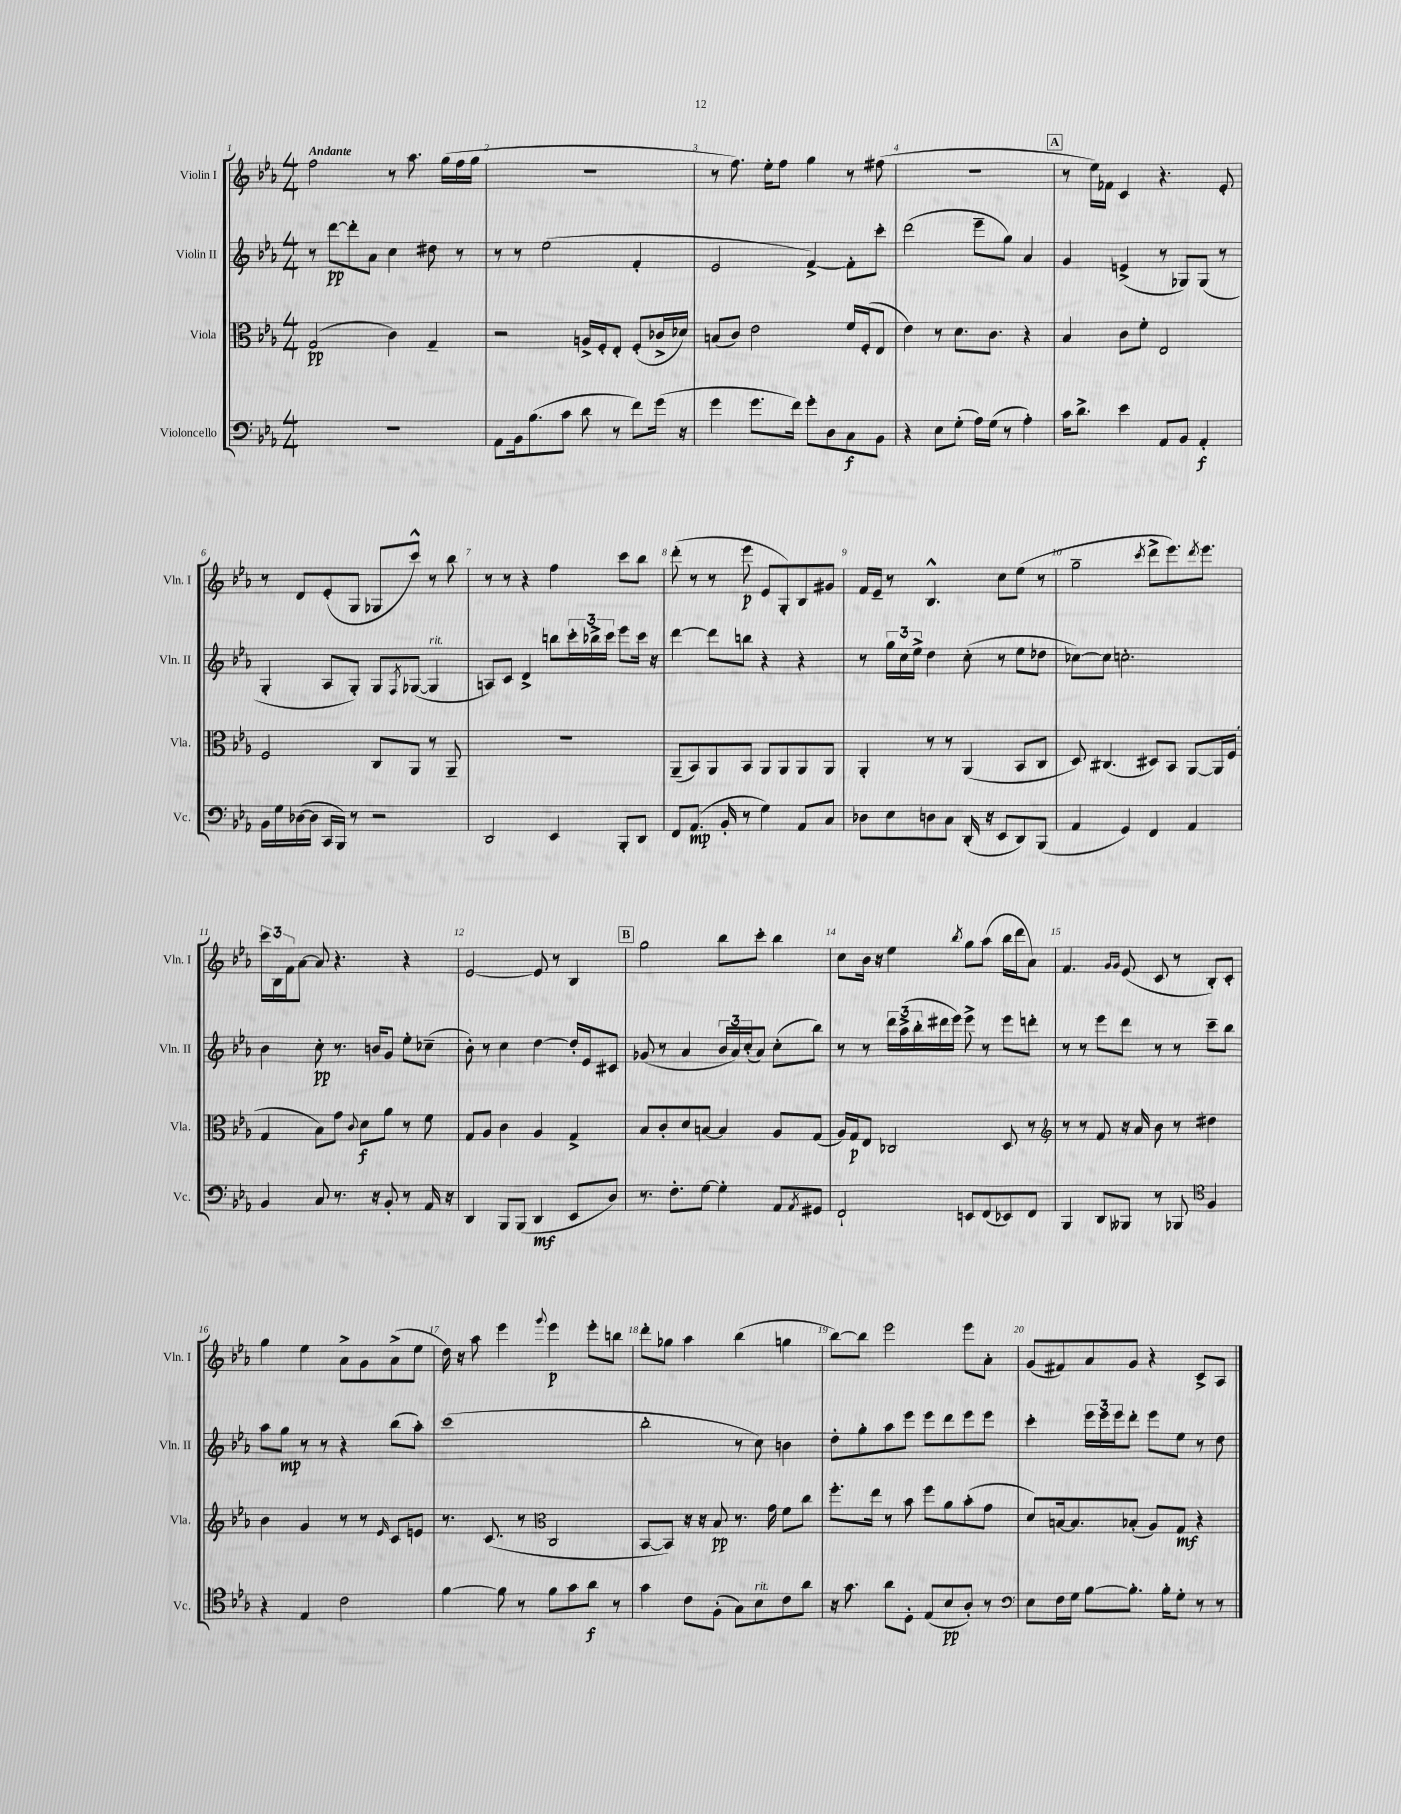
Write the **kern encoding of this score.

**kern	**kern	**kern	**kern
*staff4	*staff3	*staff2	*staff1
*clefF4	*clefC3	*clefG2	*clefG2
*k[b-e-a-]	*k[b-e-a-]	*k[b-e-a-]	*k[b-e-a-]
*M4/4	*M4/4	*M4/4	*M4/4
1r	(2G/	8r	2ff\
.	.	[8ddd\L	.
.	.	8ddd'\]	.
.	.	8a-\J	.
.	4c\)	4cc\	8r
.	.	.	8.aa-\
.	4G~/	8dd#\	.
.	.	.	(16gg\LL
.	.	8r	16ff\
.	.	.	16gg\JJ
=	=	=	=
8AA-\L	2r	8r	1r
16BB-\k	.	8r	.
(8.B-\	.	.	.
.	.	(2ee-\	.
8c\J	.	.	.
8d\	16A^/LL	.	.
.	16F'/J	.	.
8r	8E-'/J	.	.
8f\L)	(8F'/L	4f'/	.
(16g\Jk	16c-^/L	.	.
16r	16d-/JJ)	.	.
=	=	=	=
4g\	(8B/L	2e-/	8r
.	8c/J)	.	8.ff\)
8.g\L	2e-\	.	.
.	.	.	16ee-'\LK
.	.	.	8ff\J
16f\Jk)	.	.	.
8g'\L	.	[4f^/)	4gg\
8D\	.	.	.
8C\	16f/LL	8f'\]L	8r
.	(16F'/J	.	.
8BB-\J	8E-/J	8ccc'\J	(8ff#\
=	=	=	=
4r	4e-\)	(2ddd\	1r
8E-\L	8r	.	.
(8G'\J	8.d\L	.	.
16A-\LL)	.	8eee-~\L	.
(16G\JJ	8.c\J	.	.
8r	.	8gg\J)	.
4A-'\)	4r	4a-/	.
=	=	=	=
16c\LK	4B-/	4g/	8r
8.d^\J	.	.	.
.	.	.	16ee-\LL)
.	.	.	16f-\JJ
4e-\	8c\L	(4e^/	4c/
.	8f'\J	.	.
8AA-/L	2E-/	8r	4.r
8BB-/J	.	8G-/L)	.
4AA-'/	.	(8G-/J	.
.	.	8r	8e-'/
=	=	=	=
16BB-\LL	2F/	4G'/	8r
16G\	.	.	.
([16D-\	.	.	8d/L
16D-\]JJ	.	.	.
16CC/LL	.	8A-/L	(8e-'/
16BBB-/JJ)	.	.	.
8r	.	8G'/J)	8G/J
2r	8C/L	8G/L	8G-/L
.	.	8qF/	.
.	8AA-/J	([8G-/J	8ccc^^/J)
.	8r	4G-/]	8r
.	8AA-~/	.	8bb-\
=	=	=	=
2DD/	1r	8A/L)	8r
.	.	8c/J	8r
.	.	4d^/	4r
4EE-/	.	8bb\L	4ff\
.	.	24ccc'\L	.
.	.	24bb-^\	.
.	.	24ccc\JJ	.
8BBB-'/L	.	8eee-\L	8ccc\L
8DD/J	.	16ccc\Jk	8bb-\J
.	.	16r	.
=	=	=	=
8FF/L	(8AA-~/L	[4ddd\	(8ddd'\
(8.AA-/J	8BB-/)	.	8r
.	8AA-/	8ddd\]L	8r
16BB-'/	.	.	.
8r	8BB-/J	8bb\J	8eee-\
4G\)	8AA-/L	4r	8e-/L
.	8AA-/	.	8G'/)
8AA-/L	8AA-/	4r	8B-/
8C/J	8AA-/J	.	8g#/J
=	=	=	=
8D-\L	4AA-'/	8r	16f/LL
.	.	.	16e-~/JJ
8E-\	.	24gg\LL	8r
.	.	24cc\	.
.	.	24ee-^\JJ	.
8D\	8r	4dd\	4.B-^^/
8C\J	8r	.	.
(16DD'/	(4AA-/	(8cc'\	.
16r	.	.	.
8EE-/L	.	8r	8cc\L
8DD/)	8BB-/L	8ee-\L	(8ee-\J
(8BBB-/J	8C/J	8dd-\J	8r
=	=	=	=
4AA-/	8D/)	[8cc-\L)	2gg~\
.	(4.C#/	8cc-\]J	.
4GG/)	.	2.cc'\	.
.	.	.	8qccc/
4FF/	8D#/L)	.	8ddd^\L
.	8BB-/J	.	8.eee-\)
4AA-/	[8AA-/L	.	.
.	.	.	8qddd/
.	.	.	8.eee-\J
.	16AA-/]L	.	.
.	(16F/JJ	.	.
=	=	=	=
4BB-/	4G/	4b-\	24ccc\LL
.	.	.	24B-\
.	.	.	24f\J
.	.	.	[8a-\J
8C/	8B-\L)	8cc'\	8a-/]
8.r	8g\J	8.r	4.r
.	8qqc/	.	.
.	8d\L	.	.
16r	.	16b/LK	.
8BB-'/	8a-\J	8g/J	.
8r	8r	8ee-'\L	4r
16AA-/	8f\	(8cc-~\J	.
16r	.	.	.
=	=	=	=
4DD/	8G/L	8b-'\)	[2e-/
.	8A-/J	8r	.
8BBB-/L	4c\	4cc\	.
(8BBB-/J	.	.	.
4DD/	4A-/	[4dd\	8e-/]
.	.	.	8r
8EE-/L	4G^/	16dd'/]LL	4B-/
.	.	16e-/J	.
8D/J)	.	8c#/J	.
=	=	=	=
8.r	8B-/L	(8g-/	2gg\
.	8c'/	8r	.
8.F'\L	.	.	.
.	8d/	4a-/	.
[8G\J	[8B/J	.	.
4G'\]	4B/]	24b-/LL	8bb-\L
.	.	24a-/)	.
.	.	(24cc'/J	.
.	.	8a-/J)	8ccc'\J
8AA-/L	8A-/L	(8cc'\L	4bb-\
8qAA-/	.	.	.
8GG#/J	(8G/J	8bb-\J)	.
=	=	=	=
2FF`/	16A-/LL)	8r	8cc\L
.	16G/J	.	.
.	8E-/J	8r	16b-\Jk
.	.	.	16r
.	2C-/	24ddd\LL	4ee-\
.	.	(24aa-^\	.
.	.	24bb-'\	.
.	.	16ddd#\	.
.	.	16eee-\JJ)	.
.	.	.	8qbb-/
8EE/L	.	8eee-^\	8gg\L
(8FF/	.	8r	(8aa-\J
8EE-/)	8D/	8eee-\L	16bb-\LL
.	.	.	16ddd\J
8FF/J	8r	8ddd'\J	8a-\J)
=	=	=	=
*	*clefG2	*	*
4BBB-/	8r	8r	4.f/
.	8r	8r	.
8DD/L	8f/	8eee-\L	.
.	.	.	16qqg/LL
.	.	.	16qqg/JJ
8BBB--/J	16r	8ddd\J	(8e-/
.	16a-/	.	.
8r	8b-\	8r	8c/
8BBB-/	8r	8r	8r
*clefC4	*	*	*
4F/	4dd#\	8ccc~\L	8B-'/L)
.	.	8bb-\J	8c'/J
=	=	=	=
4r	4b-\	8aa-\L	4gg\
.	.	8gg\J	.
4E-/	4g/	8r	4ee-\
.	.	8r	.
2c\	8r	4r	8a-^\L
.	8r	.	8g\
.	16qqe-/	.	.
.	8c/L	(8bb-\L	(8a-^\
.	8e/J	8aa-'\J)	8ee-\J
=	=	=	=
[4f\	8.r	(1ccc	16dd\)
.	.	.	16r
.	.	.	8aa-\
.	(8.c/	.	.
8f\]	.	.	4eee-\
8r	8r	.	.
*	*clefC3	*	*
.	.	.	8qqggg/
8f\L	2C/	.	4eee-\
8g\	.	.	.
8a-\J	.	.	8eee-'\L
8r	.	.	8bb\J
=	=	=	=
4g\	[8BB-/L	2bb-'\	8ddd'\L
.	8BB-/]J)	.	8gg-\J
8c\L	16r	.	4aa-\
.	16r	.	.
(8F'\J	8B-/	.	.
8G\L)	8.r	8r	(4bb-\
8B-\	.	8cc\)	.
.	16g\	.	.
8c\	8f\L	4b\	4gg\
8a-\J	8cc\J	.	.
=	=	=	=
16r	8.ff'\L	8dd'\L	[8bb-\L)
8.g\	.	.	.
.	.	8gg'\	8bb-\]J
.	16ee-\Jk	.	.
8a-\L	8r	8aa-\	2eee-\
8D'\J	8b-\	8eee-\J	.
(8E-/L	8ff\L	8eee-\L	.
8B-/	8a-\	8ddd\	.
8A-'/J)	(8b-'\	8eee-\	8eee-\L
8r	8g\J	8eee-\J	8a-'\J
=	=	=	=
*clefF4	*	*	*
8E-\L	8d/L)	4ccc'\	(8g/L
16F\L	[16B/k	.	8f#/)
16G\JJ	8.B/]	.	.
[8B-\L	.	24eee-\LL	8a-/
.	.	24eee-\	.
.	.	24eee-\J	.
8.B-'\]J	(8B-'/J	8ddd'\J	8g/J
.	8A-/L)	8eee-\L	4r
16B-'\LK	.	.	.
8G'\J	8G/J	8ee-\J	.
8r	4r	8r	8c^/L
8r	.	8dd\	8A-/J
==	==	==	==
*-	*-	*-	*-
